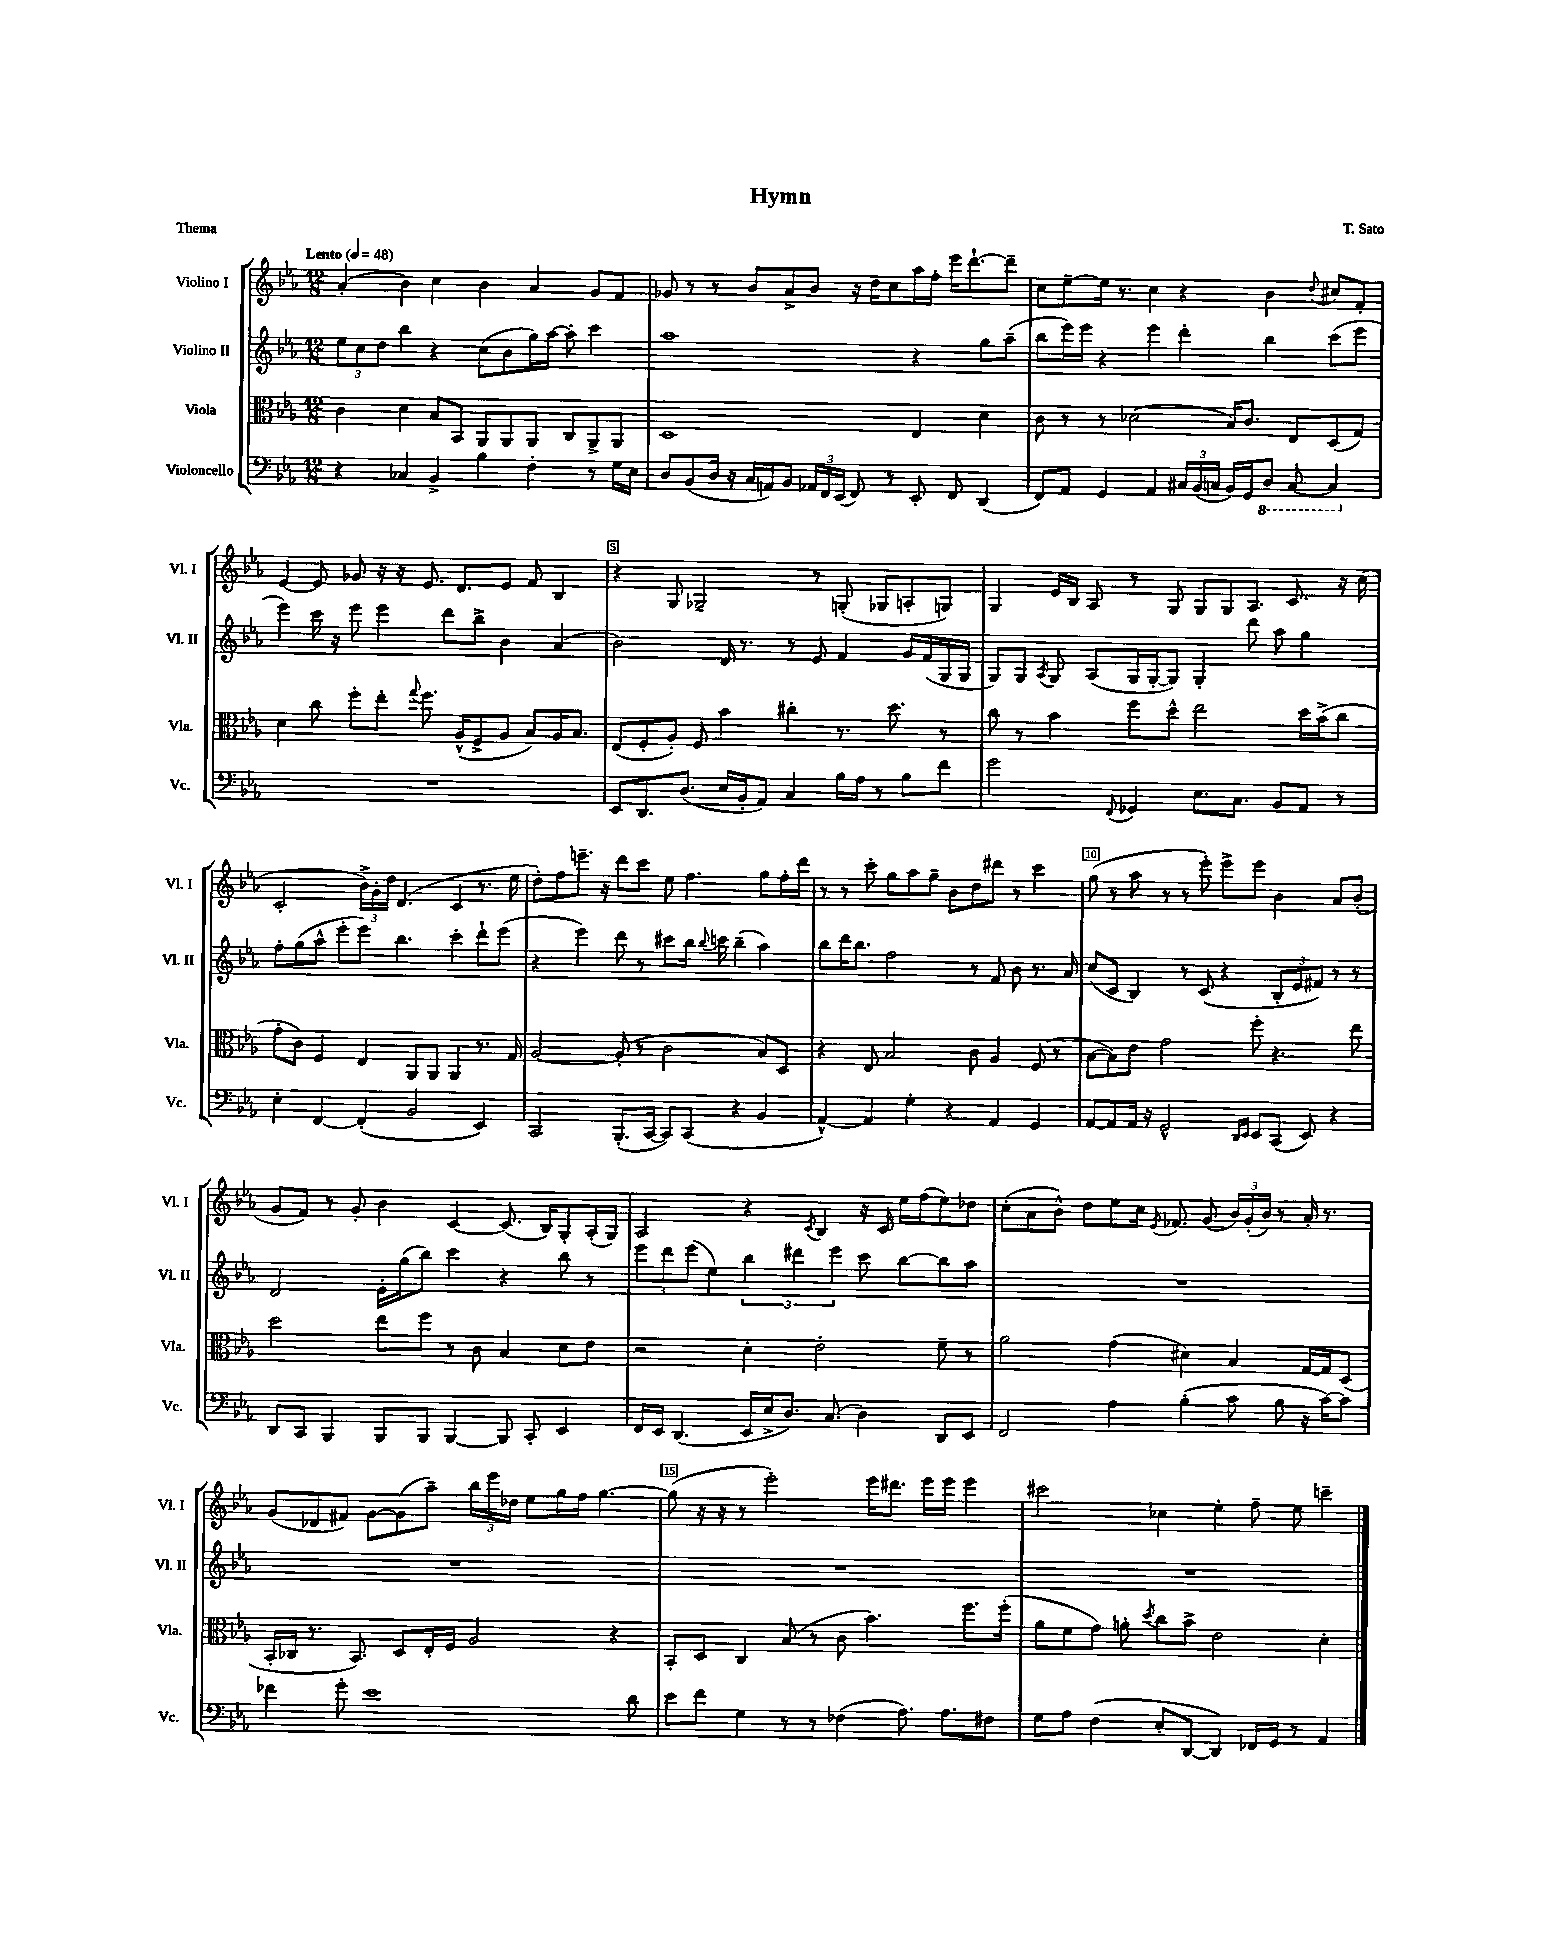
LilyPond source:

\header { title = "Hymn" composer = "T. Sato" piece = "Thema" }
<<
\new StaffGroup <<
\new Staff = "s0" \with { instrumentName = "Violino I" shortInstrumentName = "Vl. I" } {
    \clef treble \key ees \major \numericTimeSignature \time 12/8 \tempo "Lento" 4 = 48
    \autoBeamOff aes'4-.( bes'4) c''4 bes'4 aes'4 g'8[ f'8] |
    ges'8 r8 r8 bes'8[ aes'8-> bes'8] r16 d''16[ c''8 aes''16 f''16]-. ees'''16[ d'''8.~-! d'''8]-- |
    c''8[ ees''8~-- ees''16] r8. c''4 r4 bes'4 \appoggiatura { d''8 } cis''8[ f'8]-. |
    ees'4~ ees'8 ges'8 r16 r16 ees'8. d'8.[ ees'8] f'8 bes4 |
    r4 g8 ges2-- r8 g8-.( ges8[ a8-. g8]) |
    g4 ees'16[ bes16] aes8 r8 g8 g8[ g8 aes8.] c'8. r16 c''16( |
    c'2-. \tuplet 3/2 { bes'16[->) g'16-. d''16] } d'4.( c'4 r8. ees''16 |
    d''8[-.) f''8 e'''8.]-- r16 d'''8[ c'''8] ees''8 f''4. g''8[ f''16-. d'''16] |
    r8 r8 c'''8-. g''8[ aes''8 g''8]-- bes'8[ d''8 dis'''8] r8 c'''4 |
    g''8( r8 aes''8 r8 r8 ees'''8-.) ees'''8[-> ees'''8] bes'4 aes'8[ bes'8]-.( |
    g'8[ f'8]) r8 g'8-. bes'4 c'4~ c'8.( bes16[) g8-. aes16-.( g16]) |
    aes2 r4 \acciaccatura { c'8 } bes4 r16 c'16 ees''16[ f''16( ees''8) des''8] |
    c''8[-.( aes'8 bes'8]-^) d''8[ ees''8 c''16] \acciaccatura { ees'8 } fes'8. g'8( \tuplet 3/2 { bes'16[) g'16-.( bes'16]) } r8 aes'16-. r8. |
    g'8[( des'8 fis'8]) g'8[~ g'8( aes''8]--) \tuplet 3/2 { bes''16[ ees'''16 des''16] } ees''8[ g''16 f''16] g''4.~ |
    g''8( r16 r16 r8 ees'''2-.) ees'''16[ dis'''8.] ees'''16[ ees'''16] ees'''4 |
    cis'''2 ces''4 ees''4-. f''8-- ees''8 c'''4-- \bar "|." |
}
\new Staff = "s1" \with { instrumentName = "Violino II" shortInstrumentName = "Vl. II" } {
    \clef treble \key ees \major \numericTimeSignature \time 12/8
    \autoBeamOff \tuplet 3/2 { ees''8[ c''8 d''8] } bes''4 r4 c''8[( bes'8 g''16) aes''16]~ aes''8-. c'''4 |
    aes''1 r4 g''8[ aes''8]--( |
    bes''8[ ees'''16) ees'''16] r4 ees'''4 d'''4-. bes''4 c'''8[( ees'''8] |
    ees'''4) c'''16 r16 ees'''8 ees'''4 d'''8[ bes''8]-> bes'4 aes'4( |
    bes'2) d'16 r8. r8 ees'8 f'4 g'16[ f'16( g16 g16] |
    g8[) g8] \acciaccatura { aes8 } g8 aes8[( g16 g16~-. g8]) g4-. d'''8 aes''8 g''4 |
    f''8[-. g''8( aes''8]-^ ees'''8[-. ees'''8]) bes''4. c'''4-. d'''8[-! ees'''8]( |
    r4 ees'''4) d'''8 r8 cis'''8[ bes''16] \appoggiatura { bes''8 } c'''16 bes''4--( aes''4) |
    bes''8[ d'''16 bes''8.] f''2 r8 f'8 bes'8 r8. aes'16 |
    c''8[( c'8] bes4) r8 c'8( r4 \tuplet 3/2 { bes8[-. ees'8 fis'8]) } r8 r8 |
    d'2 ees'16[-. g''16( bes''8]) c'''4 r4 bes''8 r8 |
    \tuplet 3/2 { ees'''8[ d'''8 ees'''8]( } ees''4) \tuplet 3/2 { bes''4 dis'''4 ees'''4 } c'''8 bes''8[~ bes''8 aes''8] |
    R1. |
    R1. |
    R1. |
    R1. \bar "|." |
}
\new Staff = "s2" \with { instrumentName = "Viola" shortInstrumentName = "Vla." } {
    \clef alto \key ees \major \numericTimeSignature \time 12/8
    \autoBeamOff c'4 d'4 bes8[ bes,8] aes,8[ aes,8 aes,8] c8[ aes,8-> aes,8] |
    d1 ees4 d'4 |
    c'8 r8 r8 des'2( bes16[) c'8.] ees8[ d8( g8]) |
    d'4 c''8 f''8[-. ees''8]-. \appoggiatura { g''8 } f''8. aes16[-^( f8-> aes8] bes8[) aes16 bes8.] |
    ees8[( f8-. aes8]-.) f8 bes'4 cis''4-. r8. d''8. r8 |
    c''8 r8 bes'4 f''8[ d''8]-^ ees''2 d''16[ bes'16->( c''8] |
    g'8[-. c'8]) f4 ees4 aes,8[ aes,8] aes,4 r8. g16 |
    aes2~ aes8-.( r8 c'2 bes8[) d8] |
    r4 ees8 bes2 c'8 aes4 f8( r8 |
    bes8[~ bes8) ees'8] g'2 f''8-. r4. ees''8 |
    d''2 ees''8[ f''8] r8 c'8 bes4 d'8[ ees'8] |
    r2 d'4-. ees'2-. f'8-- r8 |
    aes'2 g'4( dis'4) bes4 g16[~ g16 d8]( |
    bes,16[-. ces16] r8. bes,8.) d8[ ees16-. f16] aes2 r4 |
    bes,8[-. d8] c4 bes8( r8 c'8 bes'4.) f''8.[ f''16]-.( |
    aes'8[ f'8 g'8]) a'8-. \acciaccatura { d''8 } c''8[ bes'8]-> ees'2 d'4-. \bar "|." |
}
\new Staff = "s3" \with { instrumentName = "Violoncello" shortInstrumentName = "Vc." } {
    \clef bass \key ees \major \numericTimeSignature \time 12/8
    \autoBeamOff r4 ces4 bes,4-> bes4 f4-. r8 g16[ ees16] |
    d8[ bes,8( d16] r16 c16[ a,16) bes,8] \tuplet 3/2 { aes,16[ f,16 ees,16]( } f,8) r8 ees,8-. f,8 d,4( |
    f,8[) aes,8] g,4 aes,4 \tuplet 3/2 { cis16[ bes,16( c16] } bes,16[) g,16 \ottava #-1 d,8] c,8~ c,4 \ottava #0 |
    R1. |
    ees,8[ d,8. d8.]( ees16[ bes,16-. aes,8]) c4 bes16[ aes16] r8 bes8[ f'8] |
    g'2 \appoggiatura { f,8 } ges,4 ees8.[ c8.] bes,8[ aes,8] r8 |
    ees4-. f,4~ f,4-.( bes,2 ees,4) |
    c,2 bes,,8.[-.( c,16]~ c,8[) c,8]( r4 bes,4 |
    aes,4~-^) aes,4 g4-. r4 aes,4 g,4 |
    aes,8[~ aes,8 aes,16] r16 g,2-^ \grace { d,16[ ees,16] } ees,8[ c,8]( ees,8) r4 |
    d,8[ c,8] bes,,4 bes,,8[ bes,,8] bes,,4~ bes,,8 c,8-. ees,4 |
    f,16[ ees,16] d,4.( ees,16[ ees16-> d8.]) c8.( d4) d,8[ ees,8] |
    f,2 aes4 bes4-.( c'8 bes8 r16 c'16[~) c'8] |
    fes'4 g'8-. ees'1 d'8 |
    ees'8[ f'8] g4 r8 r8 fes4( aes8.) aes8.[ fis8] |
    g8[ aes8] f4( ees8[-. d,8]~ d,4) fes,16[ g,16] r8 aes,4 \bar "|." |
}
>>
>>
\layout { \context { \Score \override BarNumber.break-visibility = ##(#f #t #t) barNumberVisibility = #(every-nth-bar-number-visible 5) \override BarNumber.stencil = #(make-stencil-boxer 0.1 0.3 ly:text-interface::print) } }
